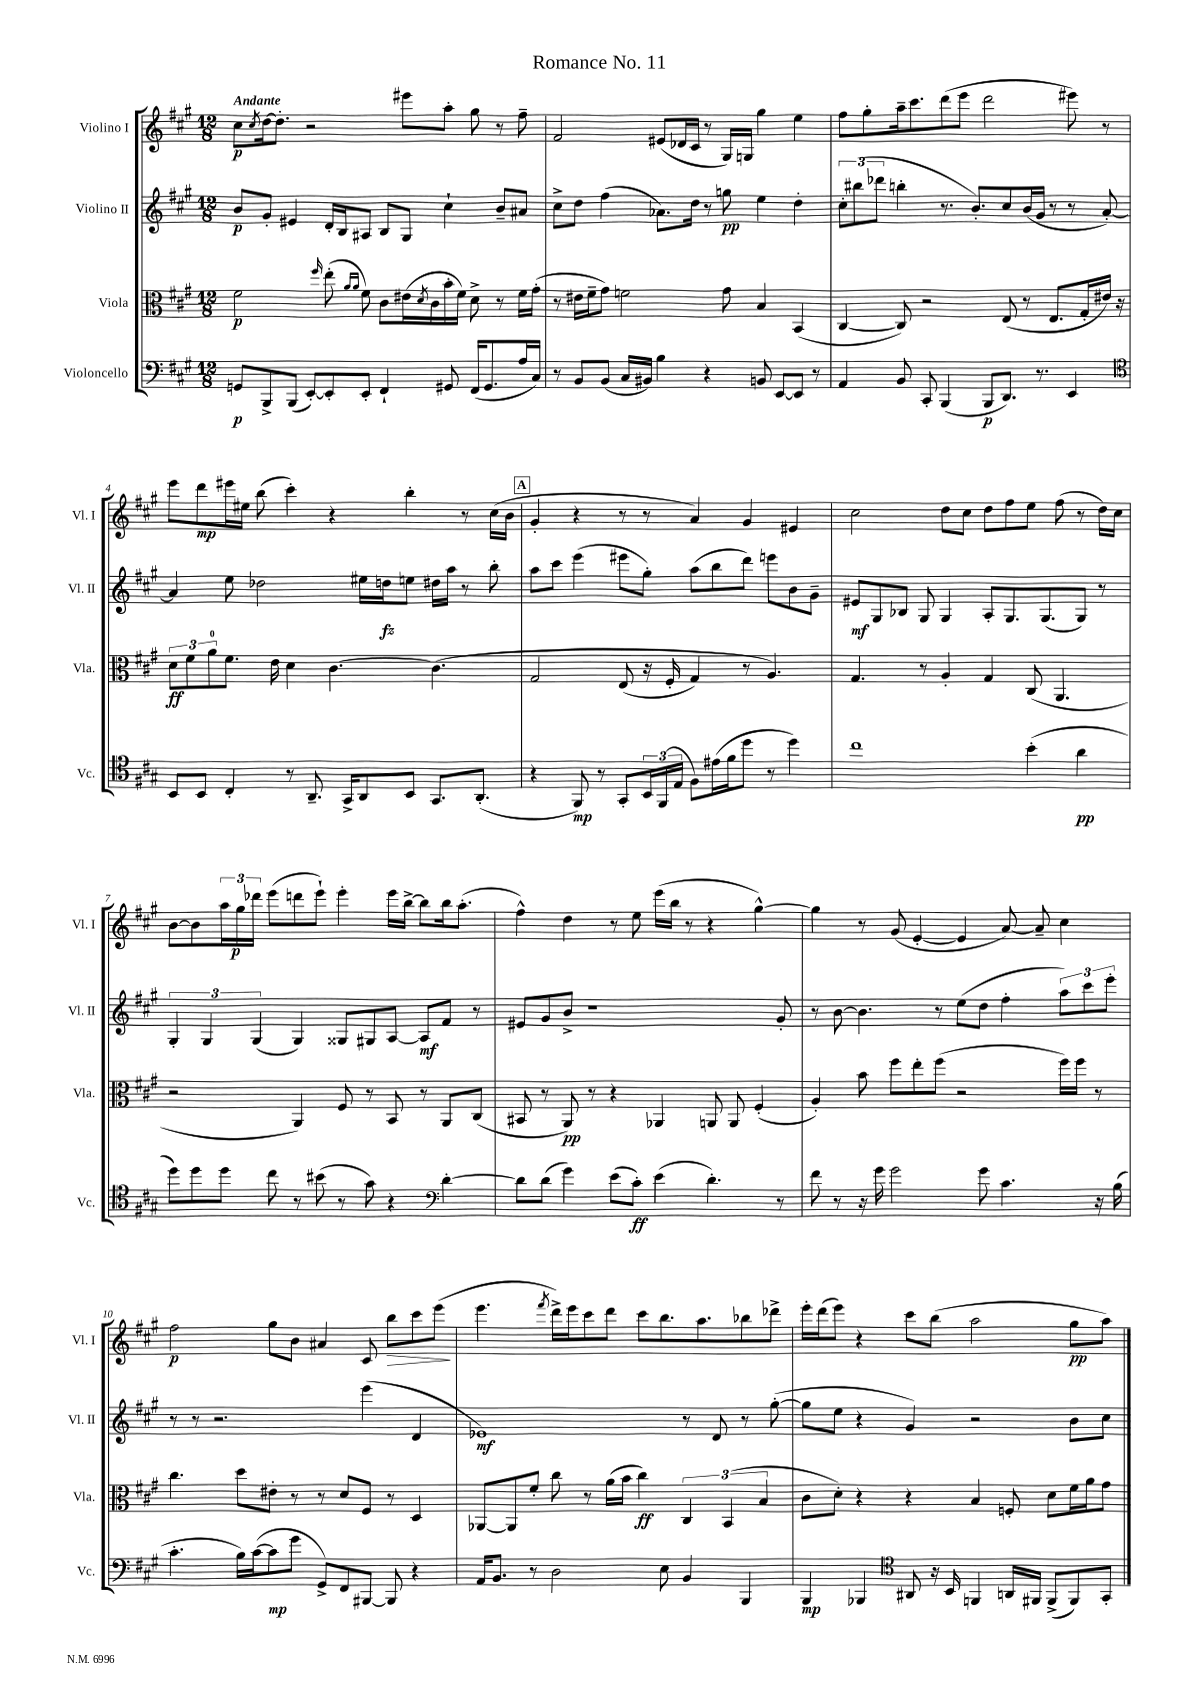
\header { title = "Romance No. 11" }
<<
\new StaffGroup <<
\new Staff = "s0" \with { instrumentName = "Violino I" shortInstrumentName = "Vl. I" } {
    \clef treble \key a \major \numericTimeSignature \time 12/8 \tempo "Andante"
    cis''8\p \acciaccatura { cis''8 } d''16~ d''8.-. r2 eis'''8 a''8-. gis''8 r8 fis''8-- |
    fis'2 eis'8( des'16 cis'16 r8 gis16) g16 gis''4 e''4 |
    fis''8 gis''8-. a''16-- cis'''8. d'''8( e'''8 d'''2 eis'''8) r8 |
    e'''8 d'''8\mp eis'''16 eis''16 b''8( cis'''4-.) r4 b''4-. r8 cis''16( b'16 |
    \mark \markup { \box "A" } gis'4-. r4 r8 r8 a'4) gis'4 eis'4 |
    cis''2 d''8 cis''8 d''8 fis''8 e''8 fis''8( r8 d''16) cis''16 |
    b'8~ b'8 \tuplet 3/2 { a''16 gis''16\p des'''16 } e'''8( d'''8 e'''8-!) e'''4-. e'''16 b''16~-> b''8 b''16 a''8.-.( |
    fis''4-^) d''4 r8 e''8 e'''16( b''16 r8 r4 gis''4~-^) |
    gis''4 r8 gis'8( e'4~-. e'4 a'8~) a'8-- cis''4 |
    fis''2\p gis''8 b'8 ais'4 cis'8 b''8\> cis'''8 e'''8\!( |
    e'''4. \acciaccatura { fis'''8 } d'''16->) e'''16 cis'''8 d'''8 cis'''8 b''8. a''8. bes''8 des'''8-> |
    e'''16-. d'''16( e'''8) r4 cis'''8 b''8( a''2 gis''8\pp a''8) \bar "|." |
}
\new Staff = "s1" \with { instrumentName = "Violino II" shortInstrumentName = "Vl. II" } {
    \clef treble \key a \major \numericTimeSignature \time 12/8
    b'8\p gis'8-. eis'4 d'16-. b16 ais8 b8 gis8 cis''4-! b'8-- ais'8 |
    cis''8-> d''8 fis''4( aes'8.) d''16 r8 g''8\pp e''4 d''4-. |
    \tuplet 3/2 { cis''8-. bis''8( des'''8 } b''4-. r8. b'8.-.) cis''8 b'16( gis'16 r8 r8 a'8~-.) |
    a'4 e''8 des''2 eis''16 d''16\fz e''8 dis''16 a''16 r8 b''8-. |
    \mark \markup { \box "A" } a''8 cis'''8 e'''4( eis'''8 gis''8-.) a''8( b''8 d'''8) e'''8 b'8 gis'8-- |
    eis'8\mf gis8 bes8 gis8 gis4 a8-. gis8. gis8.( gis8) r8 |
    \tuplet 3/2 { gis4-. gis4 gis4( } gis4) gisis8 gis8 a8~ a8\mf fis'8 r8 |
    eis'8 gis'8 b'8-> r1 gis'8-. |
    r8 b'8~ b'4. r8 e''8( d''8 fis''4-. \tuplet 3/2 { a''8) cis'''8 e'''8-. } |
    r8 r8 r2. e'''4( d'4 |
    ees'1\mf) r8 d'8 r8 gis''8~-.( |
    gis''8 e''8 r4 gis'4) r2 b'8 cis''8 \bar "|." |
}
\new Staff = "s2" \with { instrumentName = "Viola" shortInstrumentName = "Vla." } {
    \clef alto \key a \major \numericTimeSignature \time 12/8
    fis'2\p \grace { fis''16 } e''8-.( \grace { a'16 a'16 } fis'8) cis'8 eis'16( \acciaccatura { d'8 } cis'16 b'16-. fis'16) d'8-> r8 fis'16 gis'16-.( |
    r8 eis'16 fis'16-- gis'8) f'2 gis'8 b4 b,4( |
    cis4~ cis8) r2 e8( r8 e8. gis16-. eis'16) r16 |
    \tuplet 3/2 { d'8\ff fis'8 a'8-0 } fis'8. e'16 d'4 cis'4.~ cis'4.\( |
    \mark \markup { \box "A" } gis2 e8( r16 fis16-. gis4) r8 a4.\) |
    gis4. r8 a4-. gis4 cis8( a,4. |
    r2 a,4) fis8 r8 b,8 r8 a,8 cis8( |
    bis,8 r8 a,8\pp) r8 r4 aes,4 a,8 a,8 fis4-.( |
    a4-.) b'8 fis''8 e''8-. fis''8( r2 fis''16) fis''16 r8 |
    cis''4. d''8 eis'8-. r8 r8 d'8 fis8 r8 d4 |
    aes,8~ aes,8 fis'8-. cis''8 r8 a'16( b'16 cis''4\ff) \tuplet 3/2 { cis4 b,4( b4 } |
    cis'8 d'8-.) r4 r4 b4 f8-. d'8 fis'16 a'16 gis'8 \bar "|." |
}
\new Staff = "s3" \with { instrumentName = "Violoncello" shortInstrumentName = "Vc." } {
    \clef bass \key a \major \numericTimeSignature \time 12/8
    g,8\p b,,8-> b,,8( e,8~-.) e,8-. e,8-. fis,4-! gis,8 fis,16( gis,8. a16 cis16) |
    r8 b,8 b,8( cis16 bis,16) b4 r4 b,8 e,8~ e,8 r8 |
    a,4 b,8 cis,8-. b,,4( b,,8\p d,8.) r8. e,4 |
    \clef tenor b,8 b,8 cis4-. r8 a,8.-- gis,16-> a,8 b,8 gis,8. a,8.-.( |
    \mark \markup { \box "A" } r4 fis,8\mp) r8 gis,8-. \tuplet 3/2 { b,16 fis,16( e16 } fis8) eis'16( fis'16 d''8 r8 d''4) |
    cis''1 b'4-.( a'4\pp |
    d''8) d''8 d''8 cis''8 r8 bis'8( r8 gis'8) r4 \clef bass d'4~-. |
    d'8 d'8( gis'4) e'8( cis'8-.\ff) e'4( d'4.-.) r8 |
    fis'8 r8 r16 gis'16 gis'2 gis'8 cis'4. r16 b16( |
    cis'4.-. b16) cis'16~( cis'8\mp gis'8 gis,8->) fis,8 bis,,8~ bis,,8 r4 |
    a,16 b,8. r8 d2 e8 b,4 b,,4 |
    b,,4\mp bes,,4 \clef tenor ais,8 r16 b,16 f,4 a,16 fis,16 fis,8->( fis,8) gis,8-. \bar "|." |
}
>>
>>
